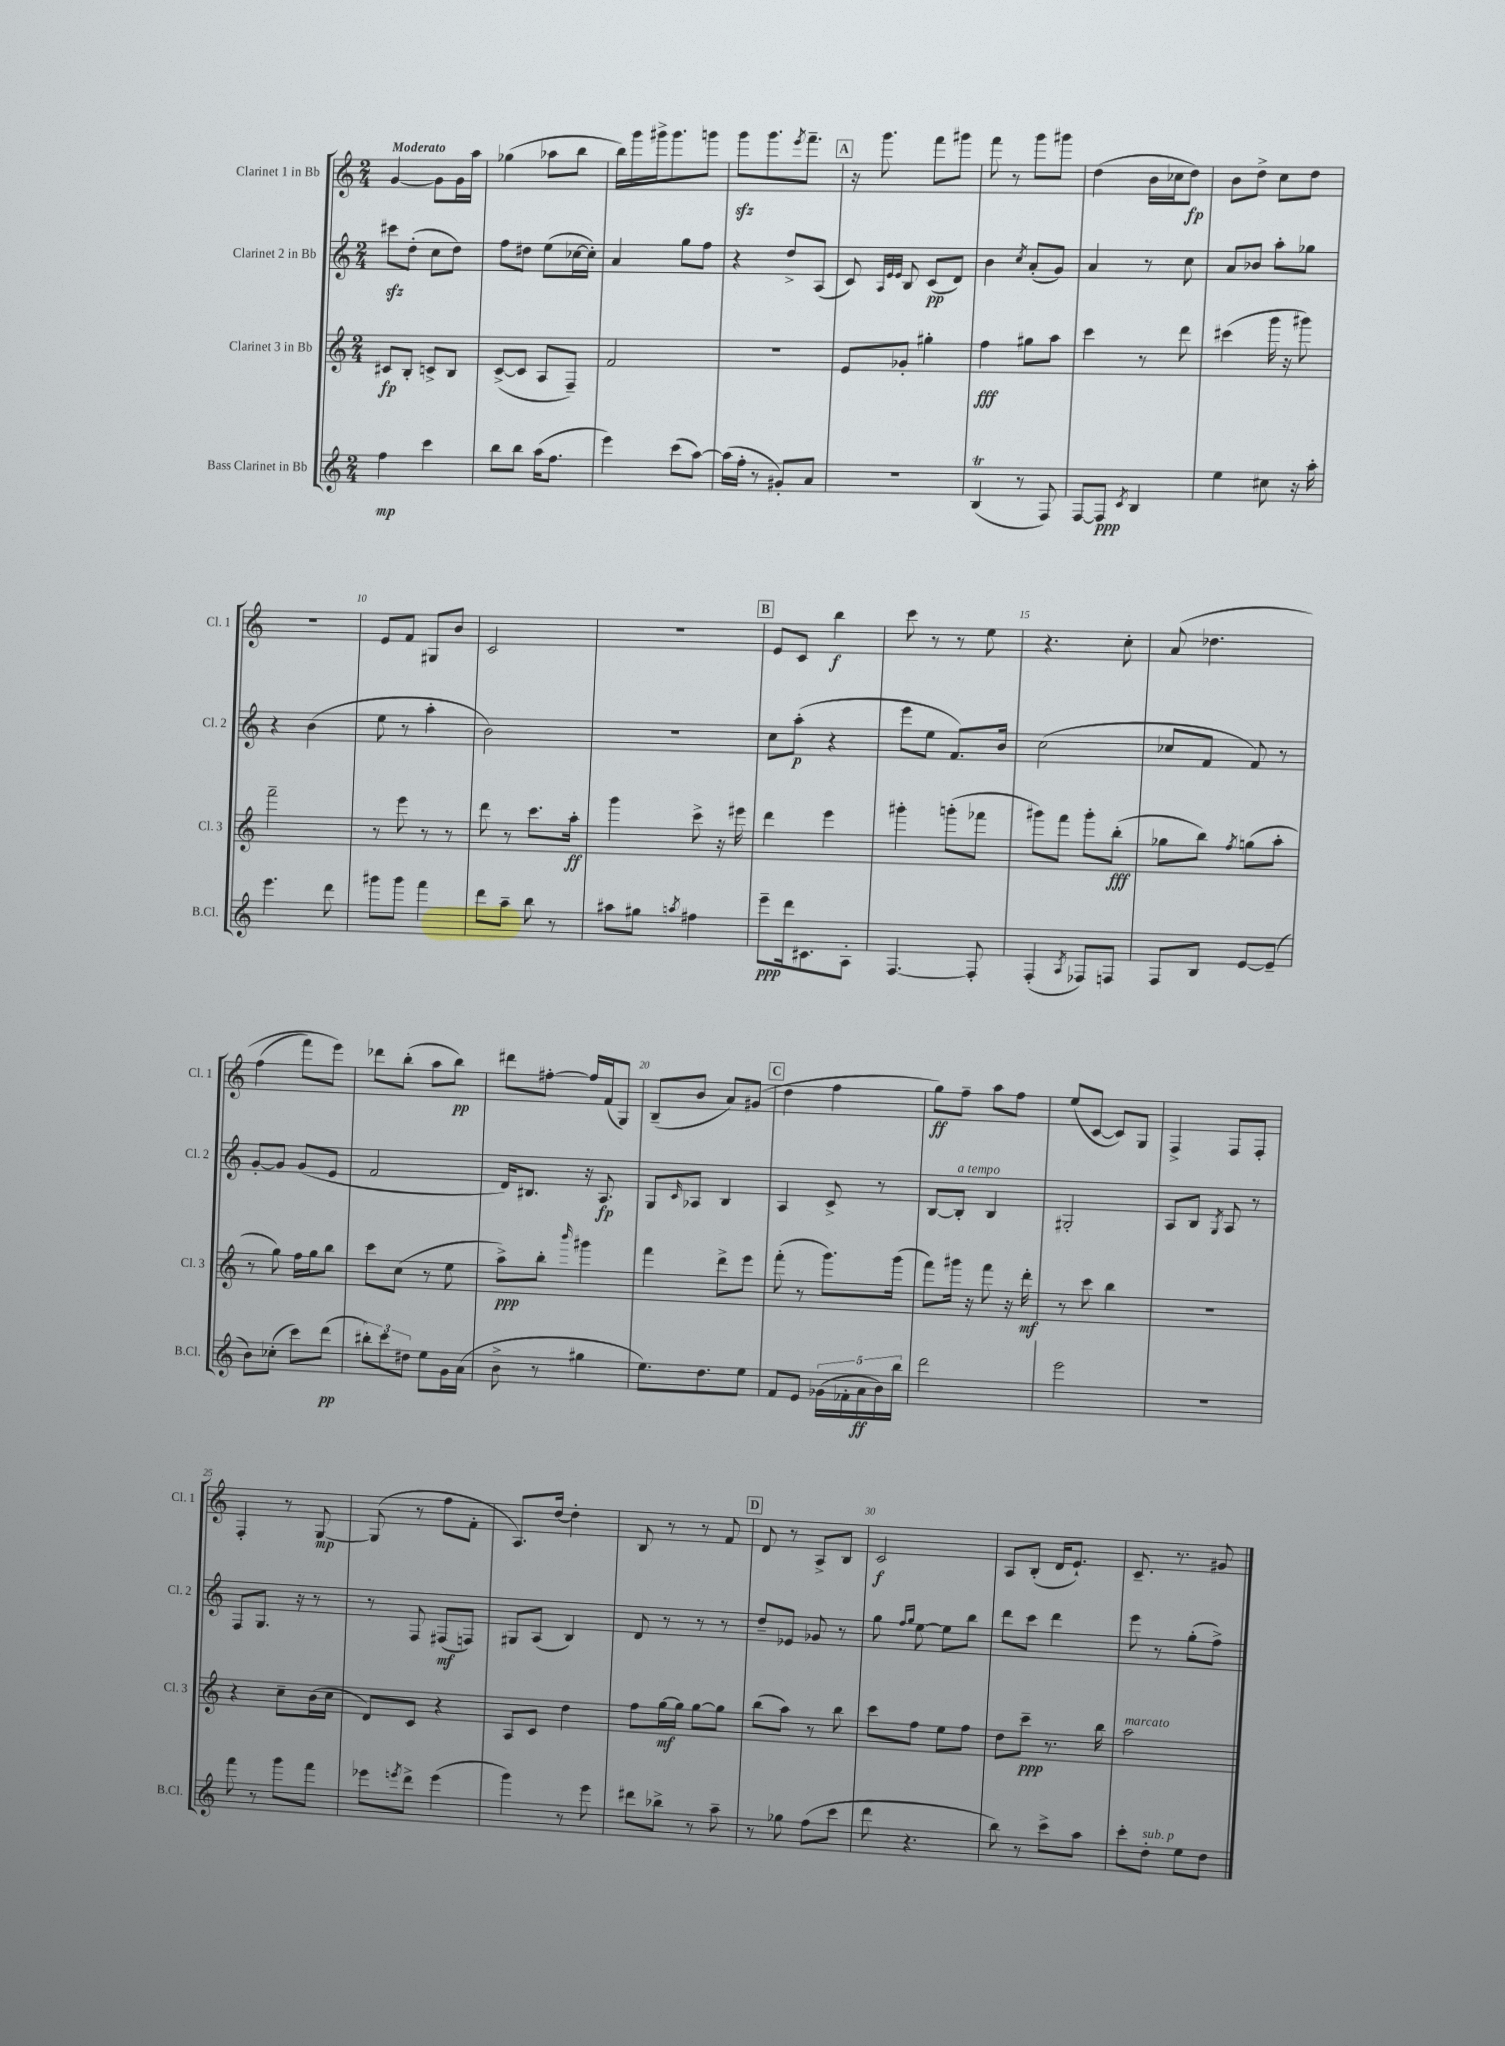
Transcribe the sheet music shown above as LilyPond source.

<<
\new StaffGroup <<
\new Staff = "s0" \with { instrumentName = "Clarinet 1 in Bb" shortInstrumentName = "Cl. 1" } {
    \clef treble \key c \major \numericTimeSignature \time 2/4 \tempo "Moderato"
    g'4~ g'8 g'16 a''16 |
    ges''4( aes''8 b''8 |
    b''16) g'''16 gis'''16-> gis'''8. g'''8 |
    g'''8\sfz g'''8. \acciaccatura { e'''8 } f'''8.-- |
    \mark \markup { \box "A" } r16 g'''8. f'''8 gis'''8 |
    f'''8 r8 g'''8 gis'''8 |
    d''4( b'16 ces''16 d''8\fp) |
    b'8 d''8-> c''8 d''8 |
    R2 |
    e'8 f'8 gis8 b'8 |
    c'2 |
    r2 |
    \mark \markup { \box "B" } e'8 c'8 b''4\f |
    c'''8 r8 r8 e''8 |
    r4. c''8-. |
    a'8\( des''4. |
    f''4( f'''8) e'''8\) |
    des'''8 b''8-.( a''8 b''8\pp) |
    dis'''8 fis''8~-. fis''16 f'16( g8) |
    b8--( b'8 a'8) gis'8( |
    \mark \markup { \box "C" } d''4 f''4 |
    g''8\ff) f''8-- a''8 f''8 |
    e''8( c'8~ c'8) g8 |
    f4-> f8 f8-. |
    f4-. r8 g8~\mp |
    g8( r8 f''8 f'8-. |
    a8.) d''16~ d''4-. |
    b8 r8 r8 f'8 |
    \mark \markup { \box "D" } d'8 r8 a8-> b8 |
    c'2\f |
    a8 b8-.( d'16 e'8.-!) |
    c'8.-- r8. gis'8 \bar "|." |
}
\new Staff = "s1" \with { instrumentName = "Clarinet 2 in Bb" shortInstrumentName = "Cl. 2" } {
    \clef treble \key c \major \numericTimeSignature \time 2/4
    cis'''8\sfz d''8-.( c''8 d''8) |
    f''8 dis''8 e''8( ces''16~ ces''16-.) |
    a'4 g''8 f''8 |
    r4 d''8-> a8( |
    \mark \markup { \box "A" } c'8) \grace { a32 e'32 e'32 } b8 c'8\pp( d'8) |
    b'4 \acciaccatura { c''8 } a'8-.( g'8) |
    a'4 r8 c''8 |
    a'8 bes'8 a''8-. ges''8 |
    r4 b'4( |
    e''8 r8 a''4-. |
    b'2) |
    r2 |
    \mark \markup { \box "B" } c''8 a''8-.\p( r4 |
    e'''8 e''8 f'8.) b'16 |
    c''2( |
    ces''8 f'8 f'8) r8 |
    g'8~-. g'8 g'8( e'8 |
    f'2 |
    d'16) bis8. r16 a8.\fp |
    g8 \grace { c'16 } aes8 b4 |
    \mark \markup { \box "C" } a4 c'8-> r8 |
    b8~ b8-.^\markup { \italic "a tempo" } b4 |
    gis2-. |
    a8 b8 \acciaccatura { g8 } a8 r8 |
    f8 g8. r16 r8 |
    r8 f8 fis8\mf( f8) |
    gis8 a8( b4) |
    d'8 r8 r8 r8 |
    \mark \markup { \box "D" } d''8-- ees'8 ges'8 r8 |
    g''8 \grace { f''16 g''16 } e''8~ e''8 b''8 |
    d'''8 c'''8 d'''4 |
    e'''8 r8 g''8-.( f''8->) \bar "|." |
}
\new Staff = "s2" \with { instrumentName = "Clarinet 3 in Bb" shortInstrumentName = "Cl. 3" } {
    \clef treble \key c \major \numericTimeSignature \time 2/4
    cis'8\fp b8-. c'8-> b8 |
    c'8~->( c'8 a8 f8--) |
    f'2 |
    R2 |
    \mark \markup { \box "A" } e'8 ges'8-. gis''4-. |
    f''4\fff gis''8 a''8 |
    c'''4 r8 d'''8 |
    cis'''4( g'''16 r16 gis'''8) |
    f'''2-- |
    r8 e'''8 r8 r8 |
    d'''8 r8 c'''8. a''16-.\ff |
    g'''4 c'''8-> r16 eis'''16 |
    \mark \markup { \box "B" } d'''4 e'''4 |
    gis'''4-. g'''8-.( fes'''8 |
    gis'''8) f'''8 gis'''8-. b''8-.\fff( |
    ges''8 b''8) \acciaccatura { f''8 } g''8( a''8-. |
    r8 g''8) f''16 g''16 b''8 |
    c'''8 c''8( r8 e''8 |
    a''8->\ppp) b''8-. \grace { b'''16 } gis'''4 |
    f'''4 d'''8-> e'''8 |
    \mark \markup { \box "C" } f'''8-.( r8 g'''8.) g'''16( |
    f'''8) gis'''16 r16 f'''8 r16 d'''16-.\mf |
    r8 c'''8 b''4 |
    R2 |
    r4 c''8-- b'16( c''16 |
    d'8) c'8 r4 |
    a8 c'8 d''4 |
    f''8 g''16~\mf g''16 g''8~ g''8 |
    \mark \markup { \box "D" } b''8( a''8) r8 b''8 |
    c'''8 f''8 e''8 f''8 |
    d''8 c'''8--\ppp r8. b''16 |
    a''2^\markup { \italic "marcato" } \bar "|." |
}
\new Staff = "s3" \with { instrumentName = "Bass Clarinet in Bb" shortInstrumentName = "B.Cl." } {
    \clef treble \key c \major \numericTimeSignature \time 2/4
    f''4\mp c'''4 |
    b''8 b''8 a''16( f''8. |
    e'''4) c'''8( a''8~) |
    a''16( f''16-. r8 gis'8-.) a'8 |
    \mark \markup { \box "A" } R2 |
    b4\trill( r8 f8) |
    f8~ f8\ppp \acciaccatura { c'8 } b4 |
    e''4 cis''8 r16 a''16-. |
    e'''4. d'''8 |
    gis'''8 gis'''8 f'''4 |
    d'''8 a''8-- b''8 r8 |
    ais''8 gis''8 \acciaccatura { a''8 } fis''4 |
    \mark \markup { \box "B" } e'''8--\ppp d'''16 cis'8. a8-. |
    f4.~ f8-. |
    f4-.( \acciaccatura { a8 } fes8) f8 |
    f8 b8 e'8~ e'8--( |
    b'8) ces''8-.( c'''8) d'''8\pp( |
    \tuplet 3/2 { bis''8-.) c'''8 dis''8 } e''8 g'16 a'16( |
    b'8-> r8 gis''4 |
    e''8.) d''8. e''8 |
    \mark \markup { \box "C" } f'8 e'8 \tuplet 5/4 { ges'16( fes'16-. a'16\ff b'16) b''16 } |
    d'''2 |
    e'''2 |
    R2 |
    f'''8 r8 g'''8 f'''8 |
    ees'''8 \acciaccatura { e'''8 } d'''8-> e'''4( |
    g'''4) r8 e'''8 |
    dis'''8 bes''8-> r8 a''8-- |
    \mark \markup { \box "D" } r8 ges''8 f''8( c'''8 |
    d'''8 r4. |
    b''8) r8 c'''8-> a''8 |
    c'''8-. d''8-.^\markup { \italic "sub. p" } e''8 d''8 \bar "|." |
}
>>
>>
\layout { \context { \Score \override BarNumber.break-visibility = ##(#f #t #t) barNumberVisibility = #(every-nth-bar-number-visible 5) } }
